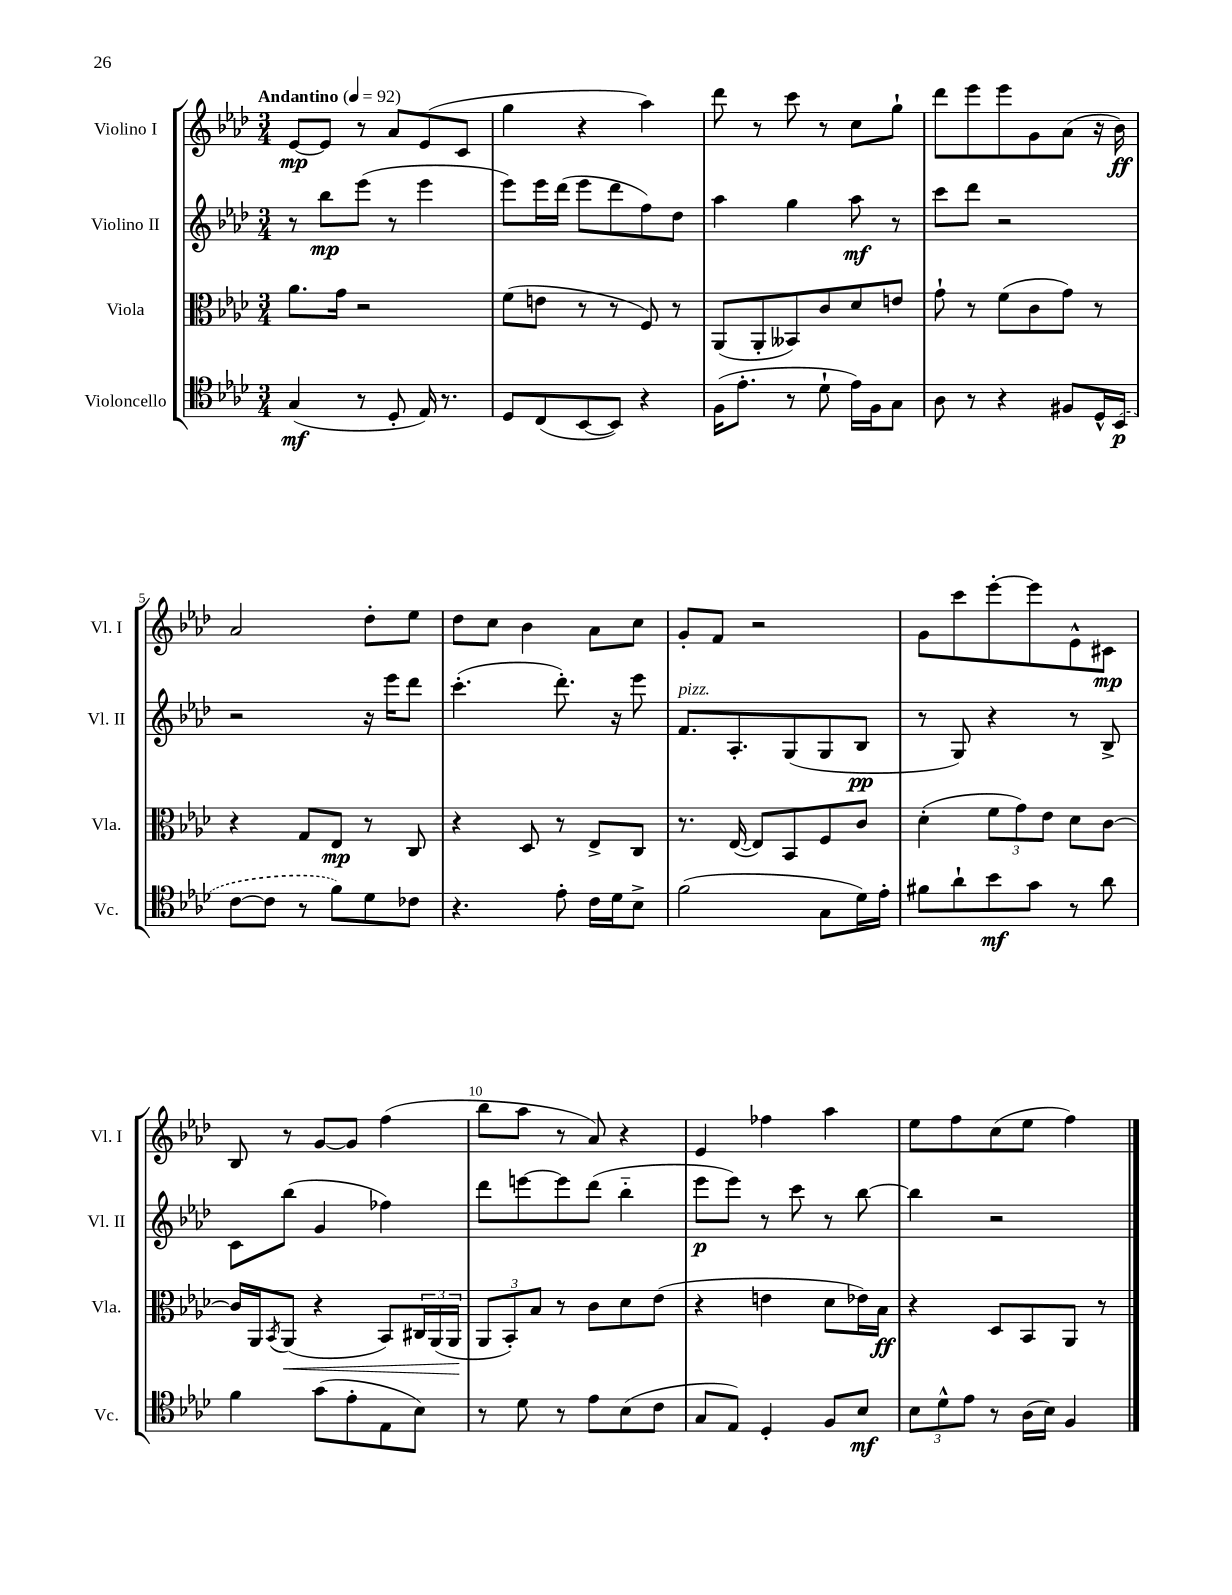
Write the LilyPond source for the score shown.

<<
\new StaffGroup <<
\new Staff = "s0" \with { instrumentName = "Violino I" shortInstrumentName = "Vl. I" } {
    \clef treble \key aes \major \numericTimeSignature \time 3/4 \tempo "Andantino" 4 = 92
    ees'8~\mp ees'8 r8 aes'8 ees'8( c'8 |
    g''4 r4 aes''4) |
    des'''8 r8 c'''8 r8 c''8 g''8-! |
    des'''8 ees'''8 ees'''8 g'8 aes'8( r16 bes'16\ff) |
    aes'2 des''8-. ees''8 |
    des''8 c''8 bes'4 aes'8 c''8 |
    g'8-. f'8 r2 |
    g'8 c'''8 ees'''8~-. ees'''8 ees'8-^ cis'8\mp |
    bes8 r8 g'8~ g'8 f''4( |
    bes''8 aes''8 r8 aes'8) r4 |
    ees'4 fes''4 aes''4 |
    ees''8 f''8 c''8( ees''8 f''4) \bar "|." |
}
\new Staff = "s1" \with { instrumentName = "Violino II" shortInstrumentName = "Vl. II" } {
    \clef treble \key aes \major \numericTimeSignature \time 3/4
    r8 bes''8\mp ees'''8( r8 ees'''4 |
    ees'''8) ees'''16 des'''16( ees'''8 des'''8 f''8) des''8 |
    aes''4 g''4 aes''8\mf r8 |
    c'''8 des'''8 r2 |
    r2 r16 ees'''16 des'''8 |
    c'''4.-.( des'''8.-.) r16 ees'''8 |
    f'8.^\markup { \italic "pizz." } aes8.-. g8( g8 bes8\pp |
    r8 g8) r4 r8 bes8-> |
    c'8 bes''8( g'4 fes''4) |
    des'''8 e'''8~ e'''8 des'''8( bes''4-_ |
    ees'''8\p ees'''8) r8 c'''8 r8 bes''8~ |
    bes''4 r2 \bar "|." |
}
\new Staff = "s2" \with { instrumentName = "Viola" shortInstrumentName = "Vla." } {
    \clef alto \key aes \major \numericTimeSignature \time 3/4
    aes'8. g'16 r2 |
    f'8( e'8 r8 r8 f8) r8 |
    aes,8( aes,8-. beses,8) c'8 des'8 e'8 |
    g'8-! r8 f'8( c'8 g'8) r8 |
    r4 g8 ees8\mp r8 c8 |
    r4 des8 r8 ees8-> c8 |
    r8. ees16~( ees8) bes,8 f8 c'8 |
    des'4-.( \tuplet 3/2 { f'8 g'8) ees'8 } des'8 c'8~ |
    c'16 aes,16 \acciaccatura { bes,8 } aes,8\<( r4 bes,8) \tuplet 3/2 { cis16 aes,16( aes,16\! } |
    \tuplet 3/2 { aes,8 bes,8-.) bes8 } r8 c'8 des'8 ees'8( |
    r4 e'4 des'8 ees'16) bes16\ff |
    r4 des8 bes,8 aes,8 r8 \bar "|." |
}
\new Staff = "s3" \with { instrumentName = "Violoncello" shortInstrumentName = "Vc." } {
    \clef tenor \key aes \major \numericTimeSignature \time 3/4
    g4\mf( r8 des8-. ees16) r8. |
    des8 c8( bes,8~ bes,8) r4 |
    f16( ees'8.-. r8 des'8-! ees'16) f16 g8 |
    aes8 r8 r4 fis8 des16-^ \once \slurDashed bes,16\p( |
    c'8~ c'8 r8 f'8) des'8 ces'8 |
    r4. ees'8-. c'16 des'16 bes8-> |
    f'2( g8 des'16) ees'16-. |
    fis'8 aes'8-! bes'8\mf g'8 r8 aes'8 |
    f'4 g'8( ees'8-. ees8 bes8) |
    r8 des'8 r8 ees'8 bes8( c'8 |
    g8 ees8) des4-. f8 bes8\mf |
    \tuplet 3/2 { bes8 des'8-^ ees'8 } r8 aes16( bes16) f4 \bar "|." |
}
>>
>>
\layout { \context { \Score \override BarNumber.break-visibility = ##(#f #t #t) barNumberVisibility = #(every-nth-bar-number-visible 5) } }
